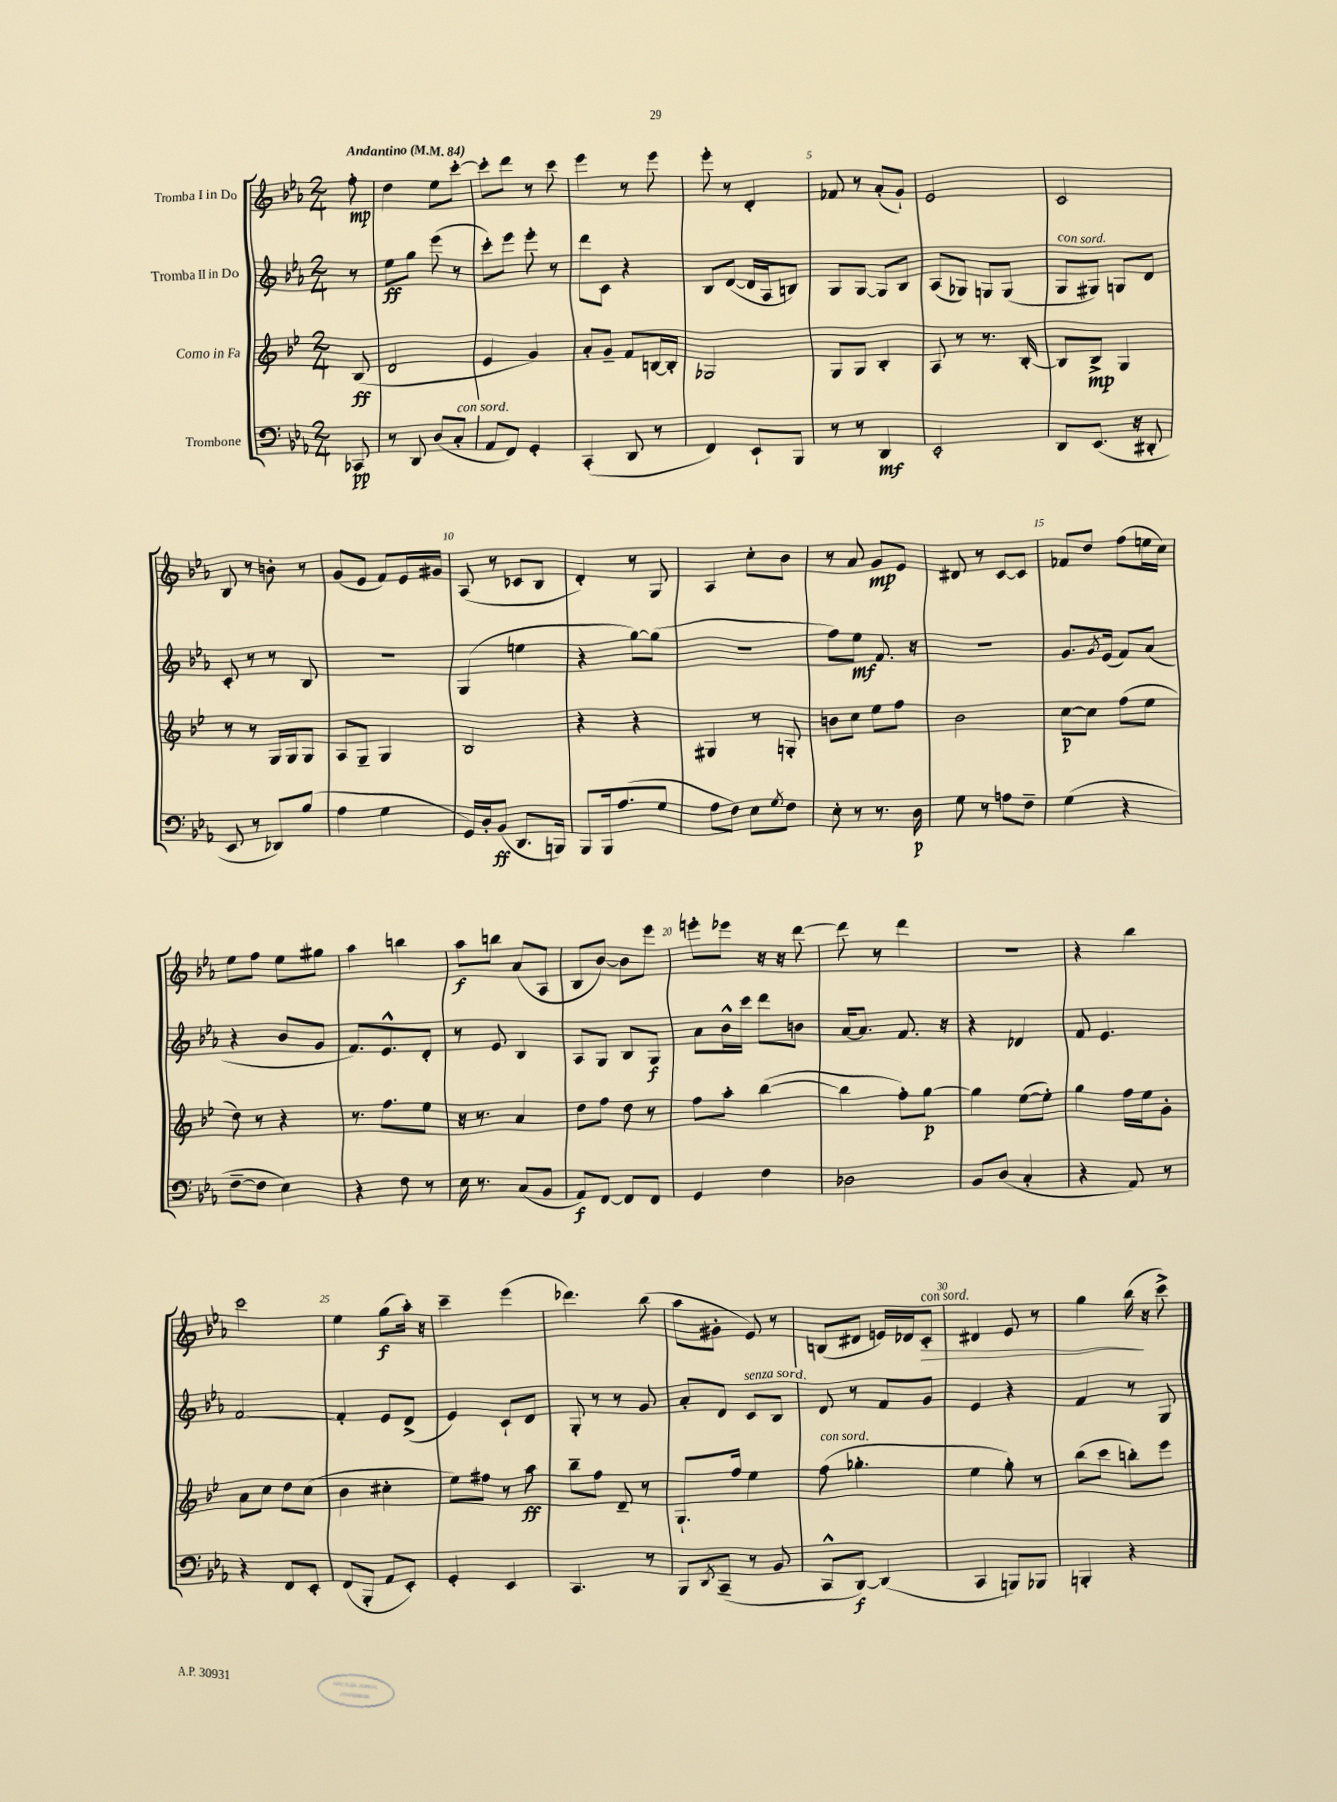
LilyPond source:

<<
\new StaffGroup <<
\new Staff = "s0" \with { instrumentName = "Tromba I in Do" } {
    \clef treble \key ees \major \numericTimeSignature \time 2/4 \partial 8 \tempo "Andantino" 4 = 84
    f''8-.\mp |
    d''4 ees''8 c'''8~-. |
    c'''8-. d'''8 r8 c'''8 |
    ees'''4 r8 ees'''8 |
    ees'''8-. r8 d'4-. |
    fes'8 r8 aes'8-.( g'8-!) |
    ees'2 |
    c'2 |
    bes8 r8 b'8-. r8 |
    g'8( ees'8 f'8) ees'16 gis'16 |
    aes8( r8 ces'8 bes8 |
    d'4-.) r8 g8 |
    aes4 c''8-. bes'8 |
    r8 aes'8 g'8\mp ees'8 |
    dis'8 r8 c'8~ c'8 |
    fes'8 d''8 f''8( e''16 c''16) |
    ees''8 f''8 ees''8 gis''8 |
    aes''4 b''4 |
    aes''8\f b''8 aes'8( aes8 |
    bes8 bes'8~) bes'8 ees'''8 |
    e'''8-. ees'''8 r16 r16 d'''8~ |
    d'''8 r8 d'''4 |
    R2 |
    r4 bes''4 |
    c'''2 |
    ees''4 g''8\f( aes''16-.) r16 |
    c'''4-- ees'''4( |
    des'''4.) bes''8( |
    aes''8 gis'8-. ees'8) r8 |
    b8( dis'8 e'16) des'16 c'8-.\>^\markup { \italic "con sord." } |
    dis'4 ees'8 r8 |
    g''4 bes''16\!( r16 c'''8->) \bar "|." |
}
\new Staff = "s1" \with { instrumentName = "Tromba II in Do" } {
    \clef treble \key ees \major \numericTimeSignature \time 2/4 \partial 8
    r8 |
    ees''8\ff g''8 ees'''8( r8 |
    c'''8-.) ees'''8 ees'''8-. r8 |
    d'''8 c'8 r4 |
    bes8 d'8~( d'16 aes16 b8) |
    g8 g8~ g8 bes8 |
    aes8( ges8) g8 g8( |
    g8^\markup { \italic "con sord." } gis8) g8 d'8 |
    c'8-. r8 r8 bes8 |
    r2 |
    g4( e''4 |
    r4 g''8~) g''8( |
    R2 |
    f''8) ees''8\mf f'8. r16 |
    r2 |
    g'8. \acciaccatura { g'8 } ees'16( f'8) aes'8( |
    r4 bes'8 g'8 |
    f'8.) ees'8.-^ d'8-. |
    r8 ees'8 bes4 |
    aes8 g8 bes8 g8\f |
    aes'8 bes'16-^ c'''16 d'''8 b'8 |
    aes'16~ aes'8. f'8. r16 |
    r4 des'4 |
    f'8 ees'4. |
    f'2~ |
    f'4-. ees'8 d'8->( |
    ees'4) c'8-! d'8 |
    g8-. r8 r8 g'8 |
    aes'8-. d'8 c'8^\markup { \italic "senza sord." } bes8 |
    d'8 r8 f'8 g'8 |
    ees'4 r4 |
    f'4 r8 g8 \bar "|." |
}
\new Staff = "s2" \with { instrumentName = "Corno in Fa" } {
    \clef treble \key bes \major \numericTimeSignature \time 2/4 \partial 8
    bes8\ff( |
    d'2 |
    ees'4 g'4) |
    a'8-. g'8-- f'8 b16~ b16-. |
    ges2 |
    g8 g8 bes4-. |
    a8 r8 r8. bes16~-. |
    bes8 bes8->\mp g4 |
    r8 r8 g16 g16 g8 |
    a8 g8-- g4 |
    bes2 |
    r4 r4 |
    gis4 r8 g8-. |
    b'8 c''8 ees''8 f''8 |
    bes'2 |
    c''8~\p c''8 f''8( ees''8 |
    d''8) r8 r4 |
    r8. f''8. ees''8 |
    r16 r8. a'4 |
    d''8 f''8 d''8 r8 |
    f''8 a''8-. bes''4~( |
    bes''4 f''8-.) g''8~\p |
    g''4 ees''8~( ees''8-.) |
    g''4 f''16 ees''16 g'8-. |
    a'8 c''8 d''8 c''8( |
    bes'4 cis''4-. |
    ees''8) fis''8 r8 a''8\ff |
    bes''8-- f''8 d'8-- r8 |
    g8.-! f''16 ees''4 |
    f''8^\markup { \italic "con sord." }( ges''4.-. |
    ees''4 g''8-.) r8 |
    bes''8( c'''8 b''8-.) ees'''8 \bar "|." |
}
\new Staff = "s3" \with { instrumentName = "Trombone" } {
    \clef bass \key ees \major \numericTimeSignature \time 2/4 \partial 8
    ces,8\pp |
    r8 d,8 d8( c8-.^\markup { \italic "con sord." } |
    aes,8 f,8) g,4-. |
    c,4-.( d,8 r8 |
    f,4) ees,8-! bes,,8 |
    r8 r8 d,4\mf |
    ees,2-. |
    d,8 ees,8.( r16 dis,8-. |
    ees,8 r8 des,8) bes8( |
    aes4 g4 |
    g,16) d16-. bes,8\ff( d,8. b,,16) |
    bes,,8 bes,,16 aes8.( g8 |
    aes8 f8) ees8 \acciaccatura { g8 } f8 |
    ees8-. r8 r8. d16\p |
    g8 r8 a8 f8-- |
    g4( r4 |
    f8~-- f8 ees4) |
    r4 f8 r8 |
    ees16 r8. c8( bes,8 |
    aes,8\f) f,8~ f,8 f,8 |
    g,4 f4 |
    des2 |
    bes,8 d8( c4-. |
    r4 aes,8) r8 |
    r4 f,8 ees,8-. |
    f,8( bes,,8-. aes,8 ees,8-.) |
    g,4-. ees,4 |
    c,4. r8 |
    bes,,8 \acciaccatura { d,8 } c,8--( r8 bes,8 |
    c,8-^ d,8~\f) d,4( |
    c,4 b,,8) bes,,8 |
    b,,4-. r4 \bar "|." |
}
>>
>>
\layout { \context { \Score \override BarNumber.break-visibility = ##(#f #t #t) barNumberVisibility = #(every-nth-bar-number-visible 5) } }
